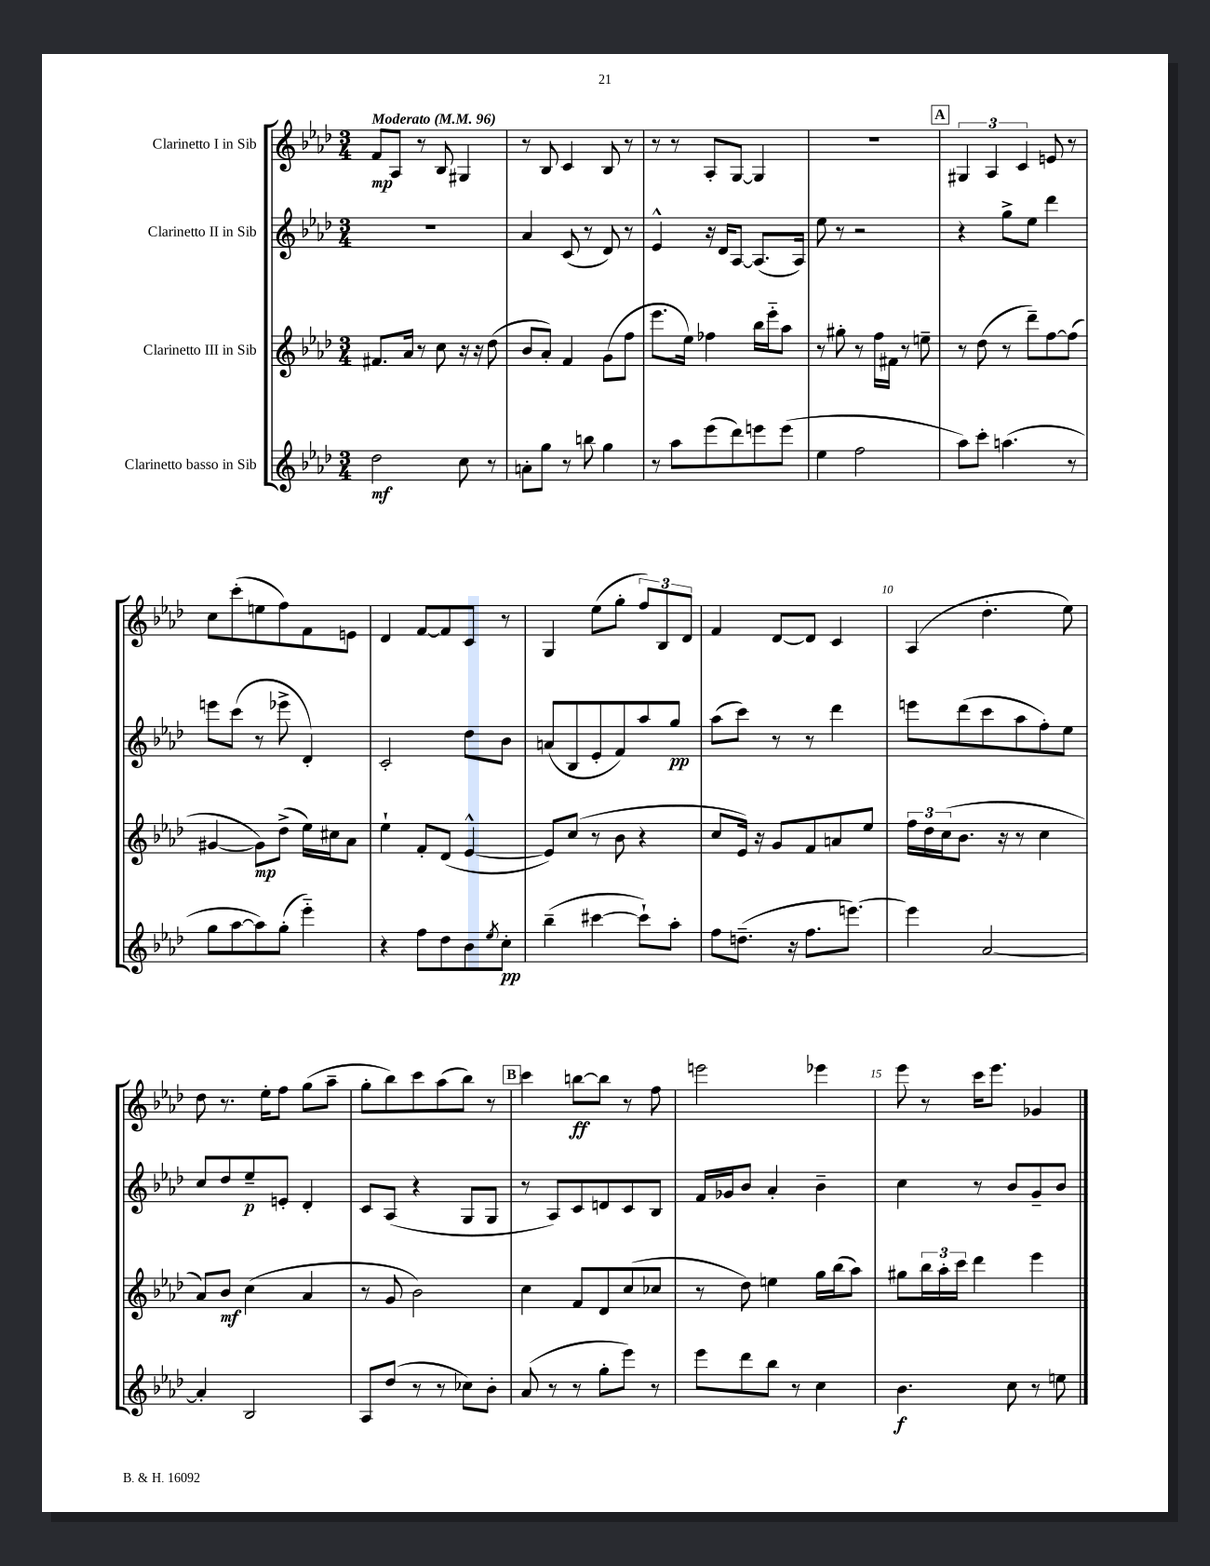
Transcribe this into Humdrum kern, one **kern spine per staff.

**kern	**kern	**kern	**kern
*staff4	*staff3	*staff2	*staff1
*clefG2	*clefG2	*clefG2	*clefG2
*k[b-e-a-d-]	*k[b-e-a-d-]	*k[b-e-a-d-]	*k[b-e-a-d-]
*M3/4	*M3/4	*M3/4	*M3/4
*MM96	*MM96	*MM96	*MM96
2dd-	8.f#	2.r	8f
.	.	.	8A-
.	16a-	.	.
.	8r	.	8r
.	8cc	.	8B-
8cc	16r	.	4G#
.	16r	.	.
8r	(8dd-	.	.
=	=	=	=
8a'	8b-	4a-	8r
8gg	8a-')	.	8B-
8r	4f	(8c	4c
8bb	.	8r	.
4gg	(8g	8d-)	8B-
.	8ff	8r	8r
=	=	=	=
8r	8.eee-	4e-^^	8r
8aa-	.	.	8r
.	16ee-)	.	.
(8eee-	4ff-	16r	8A-'
.	.	16d-	.
8ddd-)	.	[8A-	[8G
8eee	16bb-	(8.A-]	4G]
.	16eee-'~	.	.
(8eee	8aa-	.	.
.	.	16A-)	.
=	=	=	=
4ee-	8r	8ee-	2.r
.	8gg#'	8r	.
2ff	8r	2r	.
.	16ff	.	.
.	16f#	.	.
.	8r	.	.
.	8ee~	.	.
=	=	=	=
8aa-)	8r	4r	6G#
8ccc'	(8dd-	.	.
.	.	.	6A-
(4.aa	8r	8gg^	.
.	.	.	6c
.	8ddd-~)	8ee-	.
.	[8ff	4ddd-	8e
8r	(8ff]	.	8r
=	=	=	=
8gg	[4g#	8eee	8cc
[8aa-	.	(8ccc	(8ccc'
8aa-])	8g#])	8r	8ee
(8gg'	(8dd-^	8eee-^	8ff)
4eee-'~)	16ee-)	4d-')	8f
.	16cc#	.	.
.	8a-	.	8e
=	=	=	=
4r	4ee-`	2c'	4d-
8ff	8f'	.	[8f
8dd-	(8d-	.	8f]
8b-	[4e-^^	8dd-	8c
8qee-	.	.	.
8cc'	.	8b-	8r
=	=	=	=
(4bb-~	8e-])	(8a	4G
.	(8cc	8B-	.
[4ccc#	8r	8e-'	(8ee-
.	8b-	8f)	8gg'
8ccc#`])	4r	8aa-	12ff)
.	.	.	12B-
8aa-'	.	8gg	.
.	.	.	12d-
=	=	=	=
8ff	8cc	(8aa-	4f
(8.dd~	16e-)	8ccc)	.
.	16r	.	.
.	8g	8r	[8d-
16r	.	.	.
8.ff	8f	8r	8d-]
.	8a	4ddd-	4c
[8.eee)	.	.	.
.	8ee-	.	.
=	=	=	=
4eee]	24ff	8eee	(4A-
.	24dd-	.	.
.	(24cc	.	.
.	8.b-	(8ddd-	.
[2a-	.	8ccc	4.dd-'
.	16r	.	.
.	8r	8aa-	.
.	4cc	8ff')	.
.	.	8ee-	8ee-)
=	=	=	=
4a-']	8a-)	8cc	8dd-
.	8b-	8dd-	8.r
2B-	(4cc	8ee-~	.
.	.	.	16ee-'
.	.	8e'	8ff
.	4a-	4d-'	(8gg
.	.	.	8aa-~
=	=	=	=
8A-	8r	8c	8gg'
(8dd-	8g	(8A-	8bb-)
8r	2b-)	4r	8ccc
8r	.	.	(8aa-
8cc-)	.	8G	8bb-)
8b-'	.	8G	8r
=	=	=	=
(8a-	4cc	8r	4ccc
8r	.	8A-)	.
8r	8f	8c	[8bb
8gg'	8d-	8d	8bb]
8eee-)	(8cc	8c	8r
8r	8cc-	8B-	8ff
=	=	=	=
8eee-	8r	16f	2eee
.	.	16g-	.
8ddd-	8dd-)	8b-	.
8bb-	4ee	4a-'	.
8r	.	.	.
4cc	16gg	4b-~	4eee-
.	(16bb-	.	.
.	8aa-)	.	.
=	=	=	=
4.b-	8gg#	4cc	8eee-
.	24bb-	.	8r
.	24aa-'	.	.
.	24ccc	.	.
.	4ddd-	8r	16ccc
.	.	.	8.eee-
8cc	.	8b-	.
8r	4eee-	8g~	4g-
8ee	.	8b-	.
==	==	==	==
*-	*-	*-	*-
